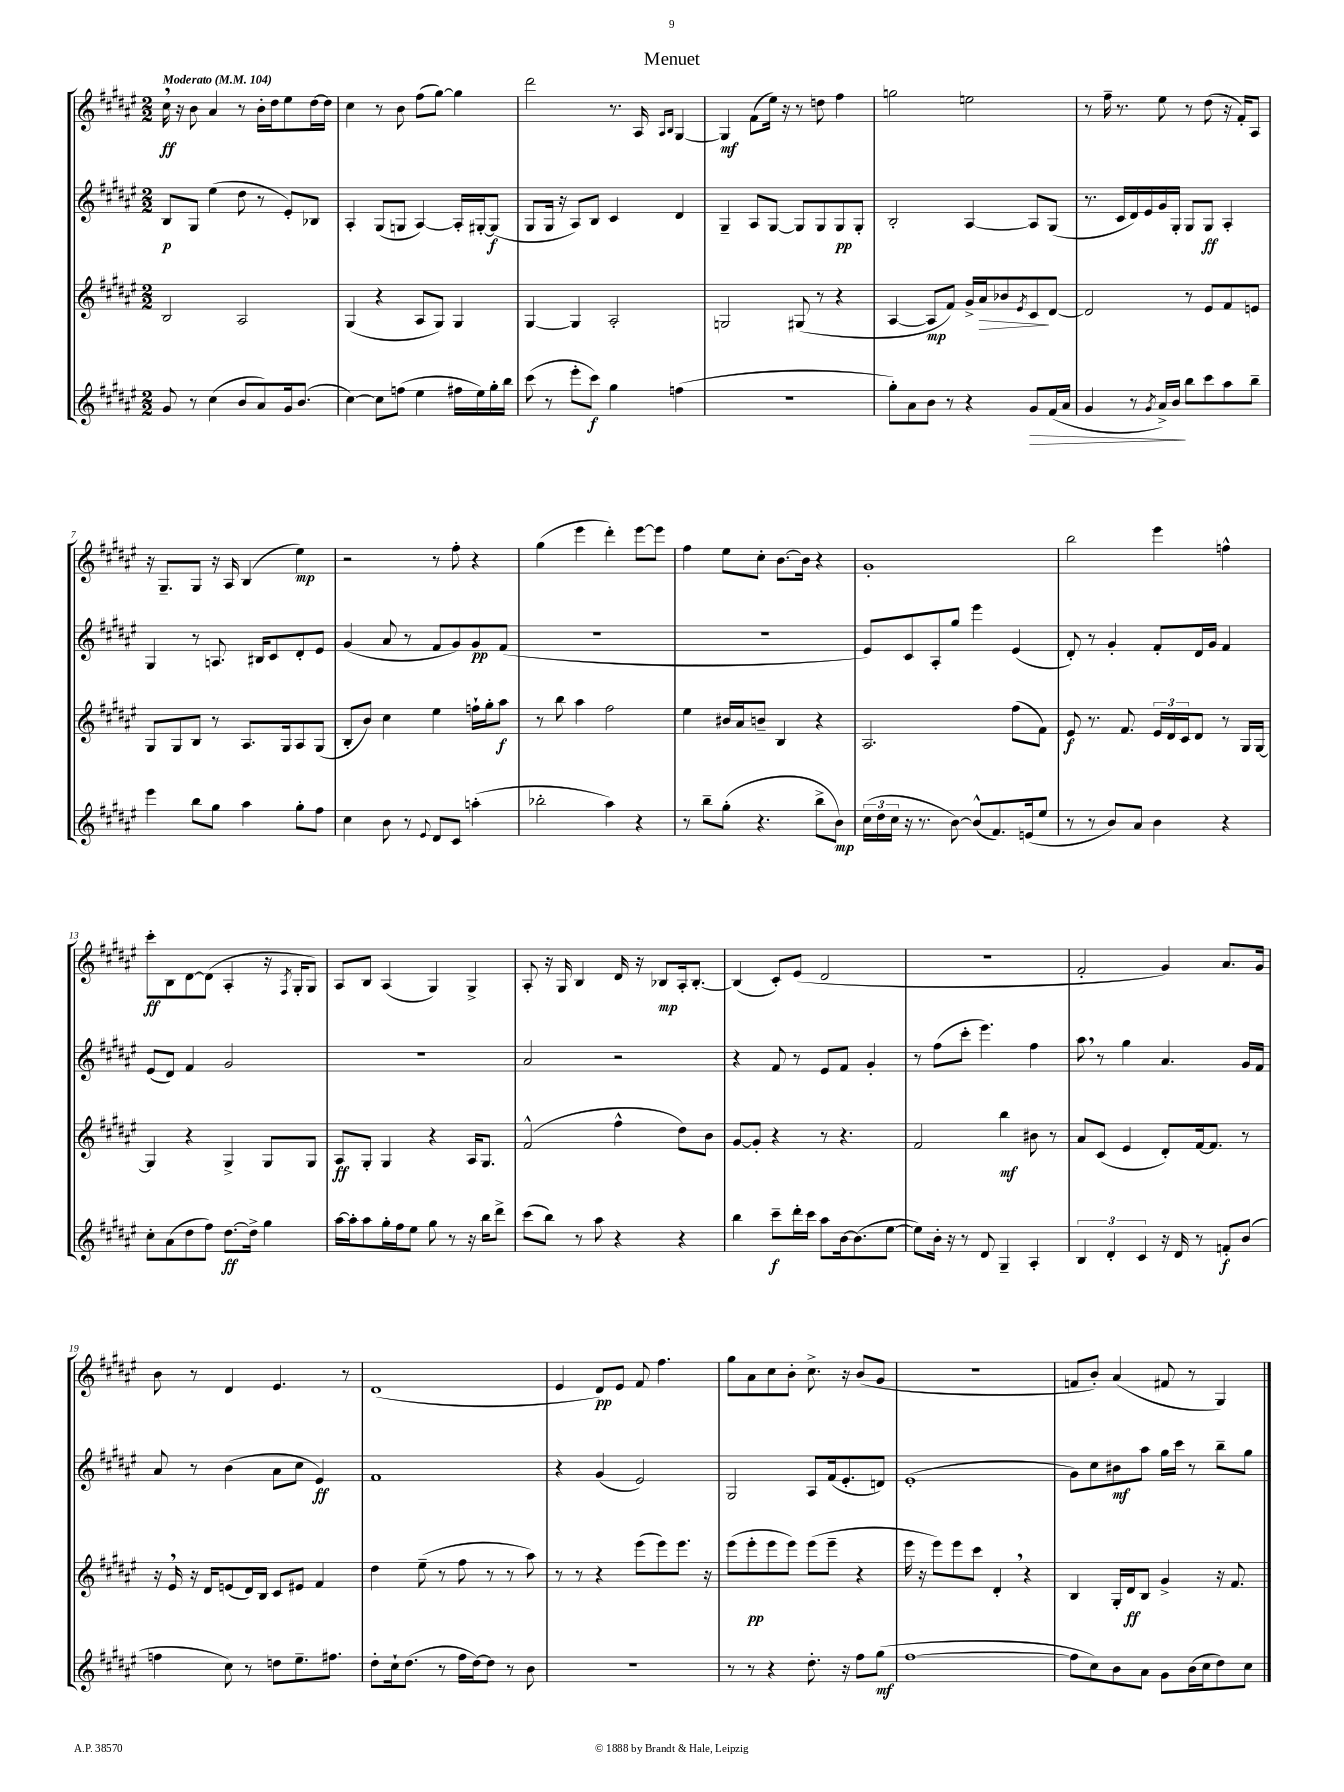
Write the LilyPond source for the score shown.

\header { title = "Menuet" }
<<
\new StaffGroup <<
\new Staff = "s0" {
    \clef treble \key fis \major \numericTimeSignature \time 2/2 \tempo "Moderato" 4 = 104
    cis''16\ff \breathe r16 b'8 ais'4 r8 b'16-. dis''16 eis''8 dis''16~ dis''16 |
    cis''4 r8 b'8 fis''8( gis''8~) gis''4 |
    dis'''2 r8. ais16 \grace { ais16 b16 } gis4~ |
    gis4\mf fis'8( eis''16) r16 r8 d''8 fis''4 |
    g''2 e''2 |
    r8 fis''16-- r8. eis''8 r8 dis''8( r16 fis'16-.) ais8 |
    r16 gis8.-- gis8 r16 ais16 b4( eis''4\mp) |
    r2 r8 fis''8-. r4 |
    gis''4( eis'''4 dis'''4-.) eis'''8~ eis'''8 |
    fis''4 eis''8 cis''8-. b'8.~ b'16 r4 |
    gis'1-. |
    b''2 eis'''4 f''4-^ |
    cis'''8-.\ff b8 dis'8~ dis'8( ais4-. r16 \acciaccatura { fis8 } gis16-. gis8) |
    ais8 b8 ais4( gis4) gis4-> |
    ais8-. r16 gis16 b4 dis'16 r16 bes8\mp ais16-. bes8.~-. |
    bes4( cis'8-.) eis'8( dis'2 |
    R1 |
    fis'2-. gis'4) ais'8. gis'16 |
    b'8 r8 dis'4 eis'4. r8 |
    dis'1( |
    eis'4 dis'8\pp) eis'8 fis'8 fis''4. |
    gis''8 ais'8 cis''8 b'8-. cis''8.-> r16 b'8( gis'8 |
    r1 |
    f'8 b'8-.) ais'4( fis'8 r8 gis4) \bar "|." |
}
\new Staff = "s1" {
    \clef treble \key fis \major \numericTimeSignature \time 2/2
    b8\p gis8 eis''4( dis''8 r8 eis'8-.) bes8 |
    ais4-. gis8( g8 ais4~) ais16-. gis16~-. gis8\f( |
    gis8 gis16 r16 ais8) b8 cis'4 dis'4 |
    gis4-- ais8 gis8~ gis8 gis8 gis8\pp gis8-. |
    b2-. ais4~ ais8 gis8( |
    r8. cis'16 dis'16) eis'16 gis'16 gis16-. gis8 gis8\ff ais4-. |
    gis4 r8 a8. bis16 cis'8 dis'8-. eis'8 |
    gis'4( ais'8 r8 fis'8 gis'8) gis'8\pp fis'8( |
    r1 |
    R1 |
    eis'8) cis'8 ais8-. gis''8 eis'''4 eis'4( |
    dis'8-.) r8 gis'4-. fis'8-. dis'16 gis'16 fis'4 |
    eis'8( dis'8) fis'4 gis'2 |
    R1 |
    ais'2 r2 |
    r4 fis'8 r8 eis'8 fis'8 gis'4-. |
    r8 fis''8( cis'''8-. eis'''4.) fis''4 |
    ais''8 \breathe r8 gis''4 ais'4. gis'16 fis'16 |
    ais'8 r8 b'4( ais'8 cis''8 eis'4\ff) |
    fis'1 |
    r4 gis'4( eis'2) |
    gis2 ais8 fis'16( eis'8.-. d'8) |
    eis'1-.( |
    gis'8) cis''8 bis'8\mf ais''8 gis''16 cis'''16 r8 b''8-- gis''8 \bar "|." |
}
\new Staff = "s2" {
    \clef treble \key fis \major \numericTimeSignature \time 2/2
    b2 ais2 |
    gis4( r4 ais8 gis8) gis4 |
    gis4~ gis4 ais2-. |
    g2 gis8( r8 r4 |
    ais4~ ais8\mp fis'8) gis'16-> ais'16\> bes'8 \acciaccatura { eis'8 } cis'8\! dis'8~ |
    dis'2 r8 eis'8 fis'8 e'8 |
    gis8 gis8 b8 r8 ais8. gis16 ais8 gis8( |
    b8-. b'8) cis''4 eis''4 f''16-! gis''16-. ais''8\f |
    r8 b''8 ais''4 fis''2 |
    eis''4 bis'16 ais'16 b'8-- b4 r4 |
    ais2. fis''8( fis'8) |
    eis'8\f r8. fis'8. \tuplet 3/2 { eis'16 dis'16 cis'16 } dis'8 r8 gis16 gis16~ |
    gis4 r4 gis4-> gis8 gis8 |
    ais8\ff gis8-. gis4 r4 ais16 gis8. |
    fis'2-^( fis''4-^ dis''8) b'8 |
    gis'8~ gis'8-. r4 r8 r4. |
    fis'2 b''4\mf bis'8 r8 |
    ais'8 cis'8( eis'4 dis'8-.) fis'16~ fis'8. r8 |
    r16 eis'16 \breathe r16 dis'16 e'8( dis'16) b16 cis'8 eis'8 fis'4 |
    dis''4 eis''8--( r8 fis''8 r8 r8 ais''8) |
    r8 r8 r4 eis'''8( eis'''8) eis'''8. r16 |
    eis'''8( eis'''8-.\pp eis'''8 eis'''8) eis'''8( eis'''8-- r4 |
    eis'''16 r16 eis'''8) eis'''8 cis'''8 dis'4-. \breathe r4 |
    b4 gis16-. dis'16\ff b8 gis'4-> r16 fis'8. \bar "|." |
}
\new Staff = "s3" {
    \clef treble \key fis \major \numericTimeSignature \time 2/2
    gis'8 r8 cis''4( b'8 ais'8) gis'16 b'8.( |
    cis''4~) cis''8 f''8( eis''4 fis''16 eis''16) gis''16-. b''16 |
    cis'''8( r8 eis'''8-. cis'''8\f) gis''4 f''4( |
    R1 |
    gis''8-.) ais'8 b'8 r8 r4 gis'8\> fis'16( ais'16 |
    gis'4 r8 \acciaccatura { gis'8 } ais'16->) b'16\! b''8 cis'''8 ais''8 b''8-- |
    eis'''4 b''8 gis''8 ais''4 gis''8-. fis''8 |
    cis''4 b'8 r8 \appoggiatura { eis'8 } dis'8 cis'8 a''4-.( |
    bes''2-. ais''4) r4 |
    r8 b''8-- gis''8-.( r4. b''8-> b'8\mp) |
    \tuplet 3/2 { cis''16( dis''16 cis''16 } r16 r8. b'8~) b'8-^( fis'8.) e'16( eis''8 |
    r8 r8 b'8) ais'8 b'4 r4 |
    cis''8-. ais'8( dis''8 fis''8) dis''8.~\ff dis''16-> gis''4 |
    ais''16~ ais''16-. ais''8 gis''16-. fis''16 eis''8 gis''8 r8 r16 b''16 dis'''8-> |
    cis'''8( b''8) r8 ais''8 r4 r4 |
    b''4 cis'''8--\f dis'''16-. cis'''16 ais''8 b'16~ b'8.( eis''8~ |
    eis''8) b'16-. r16 r8 dis'8 gis4-- ais4-. |
    \tuplet 3/2 { b4 dis'4-. cis'4 } r16 dis'16 r8 f'8-.\f b'8( |
    f''4 cis''8) r8 d''8 eis''8.-- fis''8. |
    dis''8-. cis''16-! dis''8.( r8 fis''16 dis''16~) dis''8 r8 b'8 |
    r1 |
    r8 r8 r4 dis''8.-. r16 fis''8 gis''8\mf( |
    fis''1~ |
    fis''8 cis''8) b'8 ais'8 gis'8 b'16( cis''16 dis''8) cis''8 \bar "|." |
}
>>
>>
